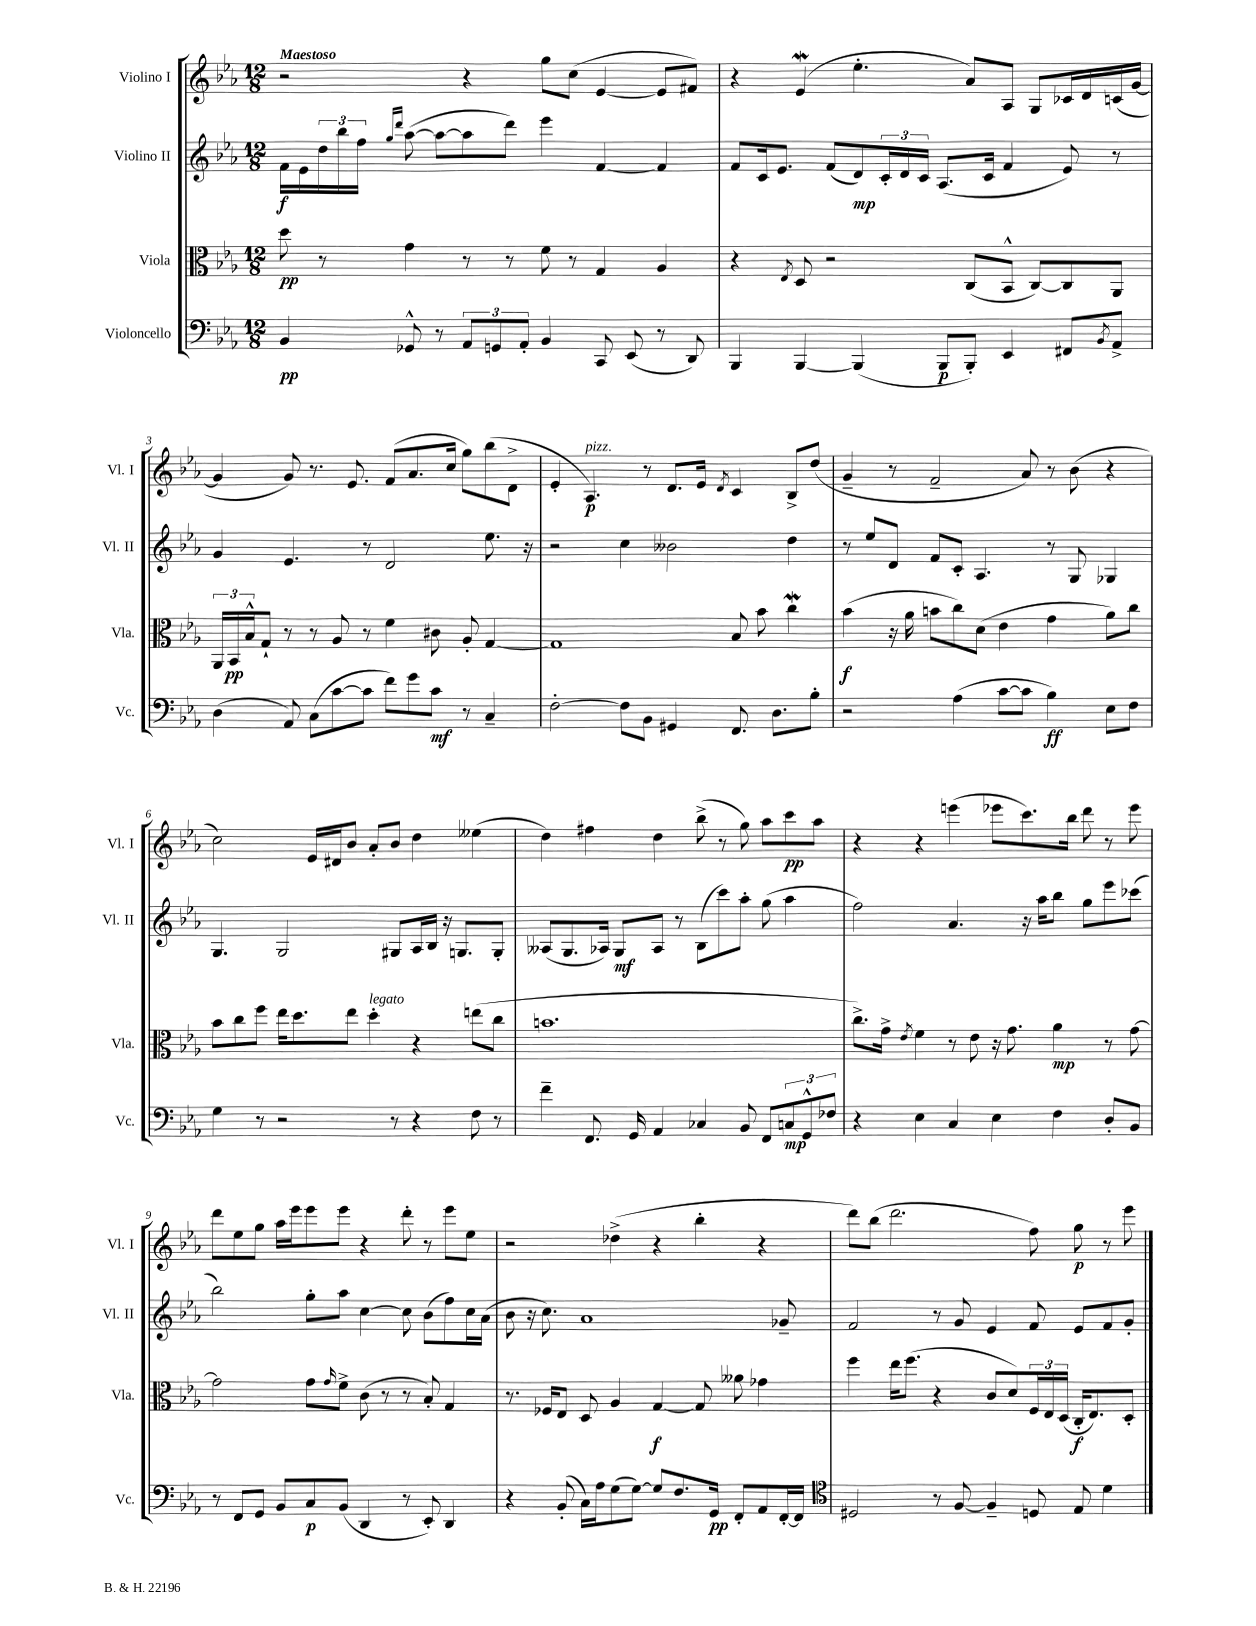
<<
\new StaffGroup <<
\new Staff = "s0" \with { instrumentName = "Violino I" shortInstrumentName = "Vl. I" } {
    \clef treble \key ees \major \numericTimeSignature \time 12/8 \tempo "Maestoso"
    r2 r4 g''8 c''8( ees'4~ ees'8 fis'8) |
    r4 ees'4\mordent( ees''4.-. aes'8) aes8 g8 ces'16 d'16 c'16( g'16~ |
    g'4 g'8) r8. ees'8. f'8( aes'8. c''16 g''8) bes''8( d'8-> |
    ees'4-. aes4.\p^\markup { \italic "pizz." }) r8 d'8. ees'16 \acciaccatura { d'8 } c'4 bes8-> d''8( |
    g'4-- r8 f'2-- aes'8) r8 bes'8( r4 |
    c''2) ees'16 dis'16 bes'8 aes'8-. bes'8 d''4 eeses''4( |
    d''4) fis''4 d''4 bes''8->( r8 g''8) aes''8 c'''8\pp aes''8 |
    r4 r4 e'''4( ees'''8 c'''8.) bes''16 d'''8 r8 ees'''8 |
    d'''8 ees''8 g''8 aes''16 ees'''16 ees'''8 ees'''8 r4 d'''8-. r8 ees'''8 ees''8 |
    r2 des''4->( r4 bes''4-. r4 |
    d'''8) bes''8( d'''2. f''8) g''8\p r8 ees'''8 \bar "|." |
}
\new Staff = "s1" \with { instrumentName = "Violino II" shortInstrumentName = "Vl. II" } {
    \clef treble \key ees \major \numericTimeSignature \time 12/8
    f'16\f ees'16 \tuplet 3/2 { d''16 bes''16 f''16 } \grace { g''16 d'''16 } aes''8~( aes''8~ aes''8 d'''8) ees'''4 f'4~ f'4 |
    f'8 c'16 ees'8. f'8( d'8\mp) \tuplet 3/2 { c'16-. d'16 c'16 } aes8.( c'16 f'4 ees'8) r8 |
    g'4 ees'4. r8 d'2 ees''8. r16 |
    r2 c''4 beses'2 d''4 |
    r8 ees''8 d'8 f'8 c'8-. aes4. r8 g8 ges4 |
    g4. g2 gis8 aes16 bes16 r16 g8. g8-. |
    aeses8( g8. aes16) g8\mf aes8 r8 bes8( c'''8) aes''8-. g''8( aes''4 |
    f''2) aes'4. r16 aes''16 bes''8 g''8 ees'''8 ces'''8( |
    bes''2) g''8-. aes''8 c''4~ c''8 bes'8( f''8) c''16 aes'16( |
    bes'8 r16 c''8.) aes'1 ges'8-- |
    f'2 r8 g'8 ees'4 f'8 ees'8 f'8 g'8-. \bar "|." |
}
\new Staff = "s2" \with { instrumentName = "Viola" shortInstrumentName = "Vla." } {
    \clef alto \key ees \major \numericTimeSignature \time 12/8
    d''8\pp r8 g'4 r8 r8 f'8 r8 g4 aes4 |
    r4 \acciaccatura { ees8 } d8 r2 c8( bes,8-^ c8~) c8 aes,8 |
    \tuplet 3/2 { aes,16 bes,16\pp bes16-^ } g8-! r8 r8 aes8 r8 f'4 cis'8 aes8-. g4~ |
    g1 bes8 bes'8 c''4\mordent |
    bes'4\f( r16 aes'16 b'8 c''8) d'8( ees'4 g'4 aes'8) c''8 |
    bes'8 c''8 f''8 ees''16 d''8. ees''8 d''4-.^\markup { \italic "legato" } r4 e''8( c''8 |
    b'1. |
    c''8.->) g'16-> \acciaccatura { ees'8 } f'4 r8 ees'8 r16 g'8. aes'4\mp r8 g'8~ |
    g'2 g'8 \grace { g'16 } f'8-> c'8( r8 r8 bes8-.) g4 |
    r8. fes16 ees8 d8 aes4 g4~\f g8 aeses'8 ges'4 |
    f''4 ees''16 f''8.( r4 c'8 d'8) \tuplet 3/2 { f16 ees16 d16( } c16-.\f ees8.) d8-. \bar "|." |
}
\new Staff = "s3" \with { instrumentName = "Violoncello" shortInstrumentName = "Vc." } {
    \clef bass \key ees \major \numericTimeSignature \time 12/8
    bes,4\pp ges,8-^ r8 \tuplet 3/2 { aes,8 g,8 aes,8-. } bes,4 c,8 ees,8( r8 d,8) |
    bes,,4 bes,,4~ bes,,4( bes,,8\p bes,,8-.) ees,4 fis,8 \acciaccatura { bes,8 } aes,8-> |
    d4( aes,8) c8( c'8~ c'8 f'8) g'8 c'8\mf r8 c4-- |
    f2~-. f8 bes,8 gis,4 f,8. d8. bes8-. |
    r2 aes4( c'8~ c'8 bes4\ff) ees8 f8 |
    g4 r8 r2 r8 r4 f8 r8 |
    f'4-- f,8. g,16 aes,4 ces4 bes,8 f,8 \tuplet 3/2 { c8\mp g,8-^ fes8 } |
    r4 ees4 c4 ees4 f4 d8-. bes,8 |
    r8 f,8 g,8 bes,8 c8\p bes,8( d,4 r8 ees,8-.) d,4 |
    r4 bes,8-.( c16) aes16 g8( g8~) g8 f8. g,16\pp f,8-. aes,8 f,16~-. f,16 |
    \clef tenor dis2 r8 f8~ f4-- d8 ees8 d'4 \bar "|." |
}
>>
>>
